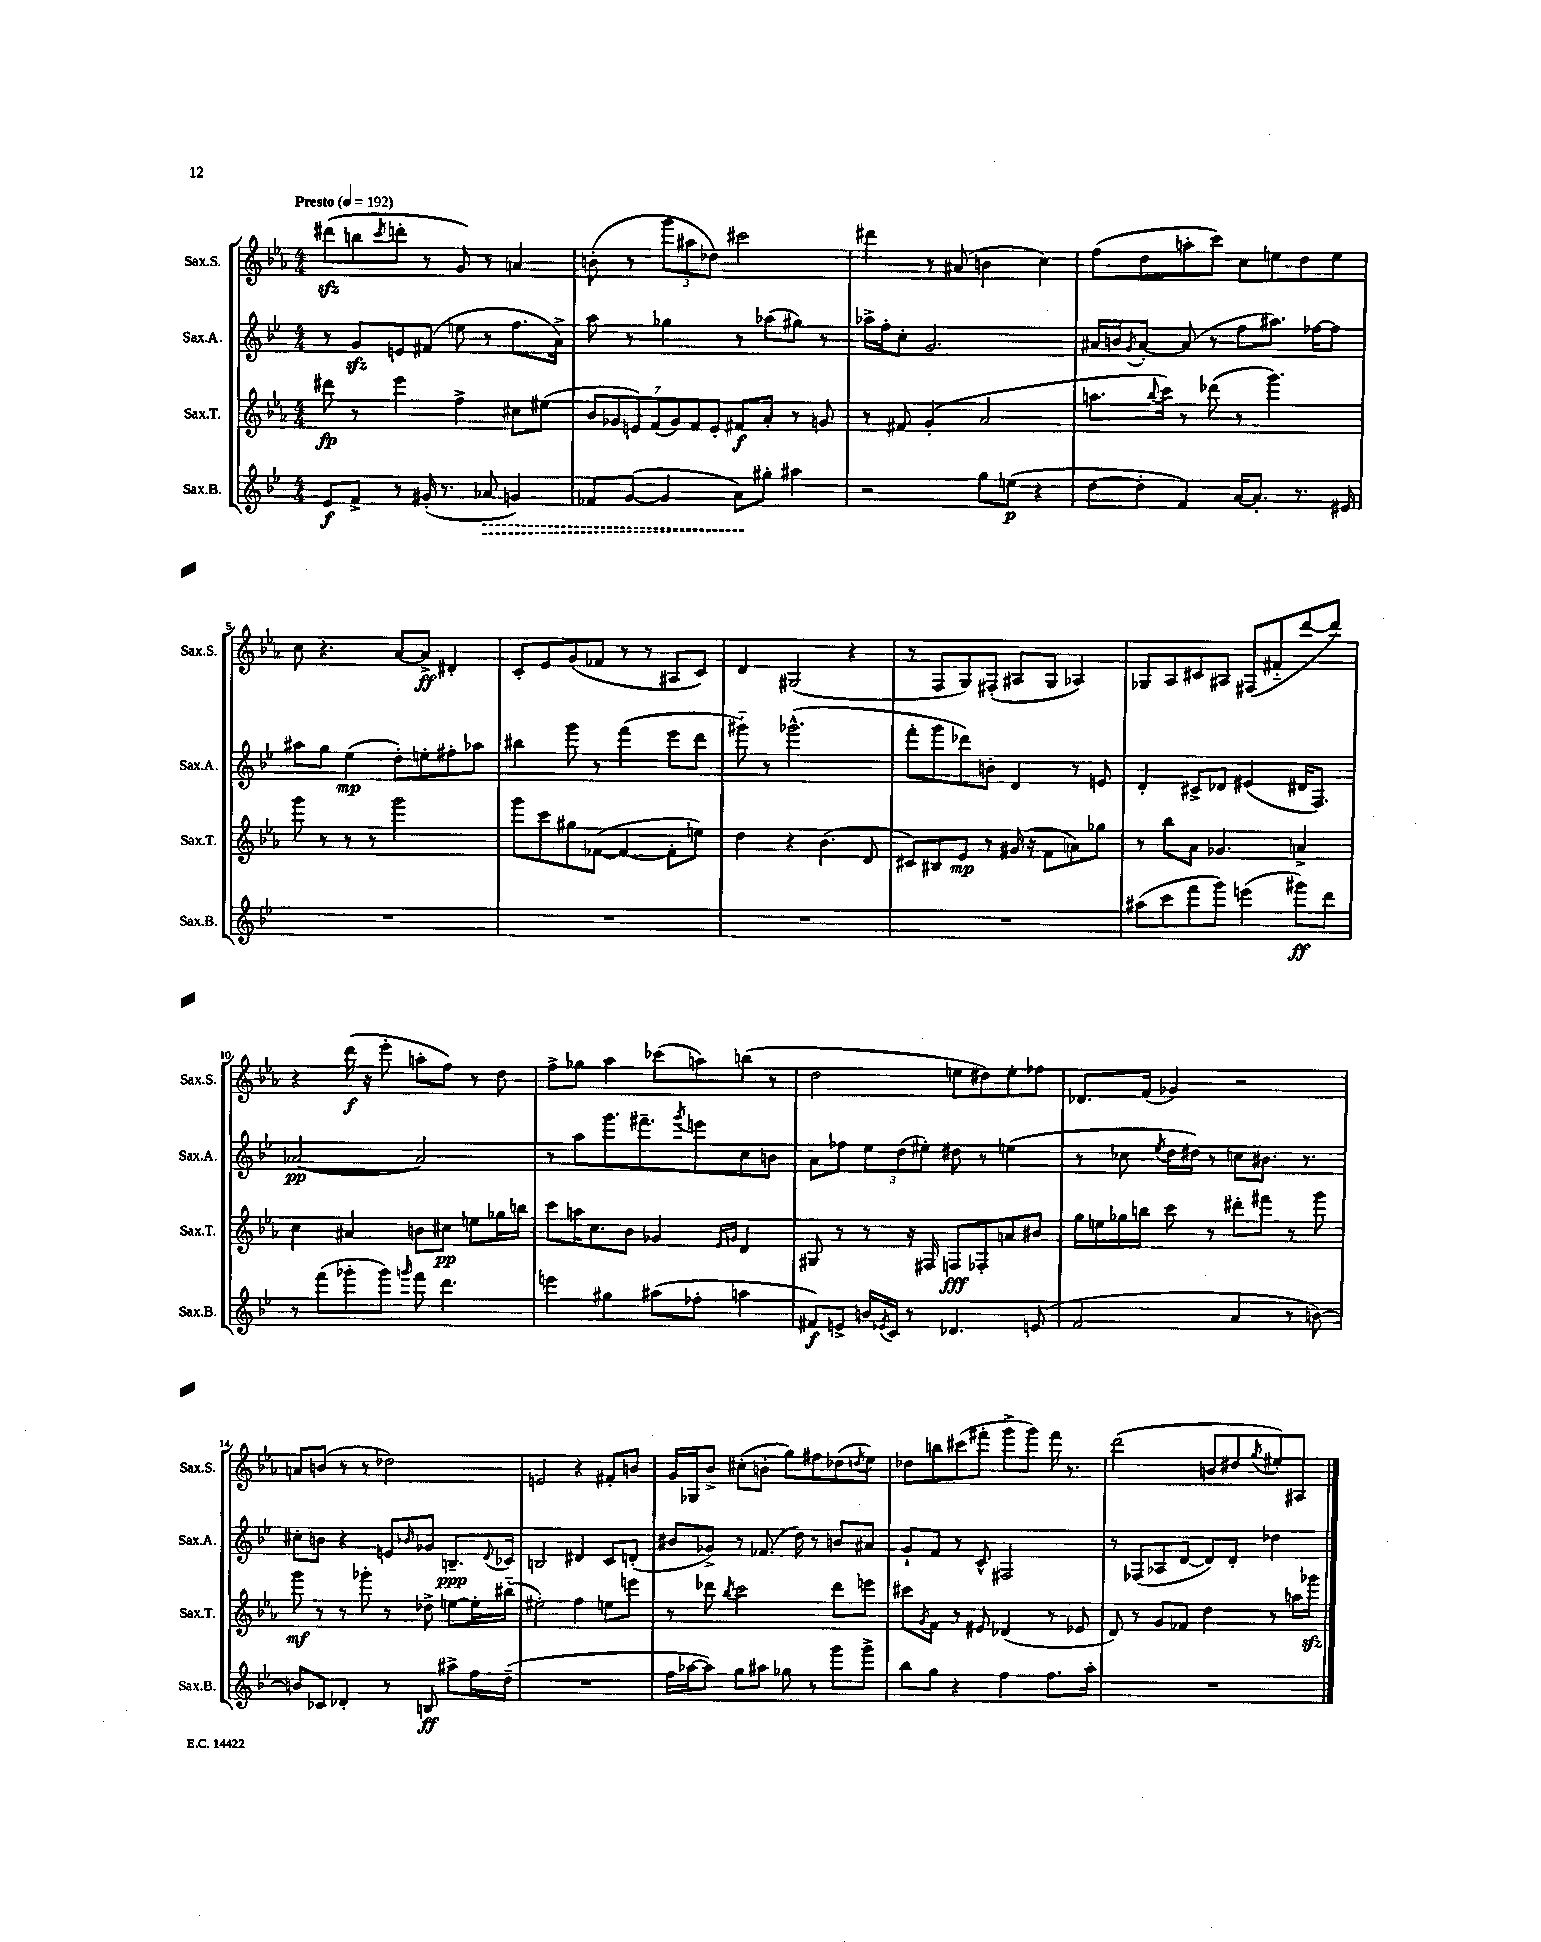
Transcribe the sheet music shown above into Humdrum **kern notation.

**kern	**kern	**kern	**kern
*staff4	*staff3	*staff2	*staff1
*clefG2	*clefG2	*clefG2	*clefG2
*k[b-e-]	*k[b-e-a-]	*k[b-e-]	*k[b-e-a-]
*M4/4	*M4/4	*M4/4	*M4/4
*MM192	*MM192	*MM192	*MM192
8e-	8ddd#	8r	(8ddd#
8f^	8r	8g	8bb
.	.	.	8qccc
8r	4eee-	8e	8ddd'
(16g#'	.	(8f#	8r
8.r	.	.	.
.	4ff^	8ee	8g)
8a-	.	8r	8r
4g)	8cc#	8.ff	4a
.	(8ee#	.	.
.	.	16a^)	.
=	=	=	=
8f-	14b-	8aa	(8b'
.	14g-	.	.
([8g	.	8r	8r
.	14e)	.	.
.	(14f	.	.
4g]	.	4gg-	12ggg
.	14g-)	.	.
.	.	.	12aa#
.	14f	.	.
.	.	.	12dd-)
.	14e'	.	.
8a)	8f#	8r	2ccc#
8gg#'	8a-'	(8aa-	.
4aa#	8r	8gg#)	.
.	8g	8r	.
=	=	=	=
2r	8r	16aa-^	4ddd#
.	.	16ff'	.
.	8f#	8cc'	.
.	(4g'	2.g	8r
.	.	.	(8a#
8gg	2a-	.	4b
(8ee	.	.	.
4r	.	.	4cc)
=	=	=	=
[8dd	8.aa	16a#	(8ff
.	.	16b	.
.	.	8qg	.
8dd']	.	[8a#'	8dd
.	8qqbb-	.	.
.	16ccc)	.	.
4f)	8r	(8a#]	8aa'
.	(8ddd-	8r	8ccc)
[16a	8r	8ff	8cc
8.a']	.	.	.
.	4.ggg)	8.aa#)	8ee
8.r	.	.	8dd
.	.	[16ff-	.
.	.	8ff-]	8ee
16e#	.	.	.
=	=	=	=
1r	8ggg	8aa#	8cc
.	8r	8gg	4.r
.	8r	(4ee-	.
.	8r	.	.
.	2ggg	8dd')	[8a-
.	.	8ee'	8a-^]
.	.	8ff#'	4d#'
.	.	8aa-	.
=	=	=	=
1r	8ggg	4bb#	8c'
.	8ccc	.	8e-
.	8gg#	8ggg	(8g
.	([8f-	8r	8f-
.	4f-_	(4fff	8r
.	.	.	8r
.	8f-']	8eee-	8A#
.	8ee)	8ddd	8c)
=	=	=	=
1r	4dd	8ggg#'~)	4d
.	.	8r	.
.	4r	(2.ggg-^^	(2G#
.	(4.b-	.	.
.	.	.	4r
.	8d	.	.
=	=	=	=
1r	8c#)	8fff'	8r
.	8B#	8ggg	8F
.	8e-	8ddd-)	8G)
.	8r	8b'	(8F#'
.	(16g#	4d	8A#
.	16r	.	.
.	8f	.	8G
.	8a)	8r	4A-)
.	8gg-	8e	.
=	=	=	=
(8aa#	8r	4d'	8G-
8ccc	8bb-	.	8A-
8fff	8a-	8c#^	8c#
8ggg)	4.g-	8d-	8A#
(4eee	.	(4e#	(8F#
.	.	.	8f#'~
8ggg#)	4a^	16d#	[8ddd
.	.	8.F)	.
8ddd	.	.	8ddd])
=	=	=	=
8r	4cc	([2a-	4r
(8fff	.	.	.
8ggg-'	4a#	.	(16ddd
.	.	.	16r
8ggg-)	.	.	8eee-'
16qqggg	.	.	.
8fff	8b	2a-])	8aa'
4.ddd	8cc#	.	8ff)
.	8ee	.	8r
.	16gg-	.	8dd
.	16bb	.	.
=	=	=	=
4eee	8ccc	8r	8ff^
.	16aa	8aa	8gg-
.	8.cc	.	.
4gg#	.	8.ggg	4aa-
.	8b-	.	.
.	.	8.fff#~	.
(8aa#	4g-	.	(8ccc-
.	.	8qggg	.
8ff-'	.	8eee	8aa)
.	16qqe-	.	.
.	16qqg	.	.
4aa	4d	8cc	(8bb
.	.	8b	8r
=	=	=	=
8f#)	8G#	8a	2dd
8e^	8r	8ff-	.
16b	8r	12ee-	.
8qe-	.	.	.
16c	.	.	.
.	.	(12dd	.
8r	16r	.	.
.	.	12ee#')	.
.	16F#	.	.
4.d-	8F	8dd#	8ee
.	8F-'	8r	8dd#)
.	8a	(4ee	8ee'
(8e	8b#	.	8ff-
=	=	=	=
2f	16gg	8r	8.d-
.	16ee	.	.
.	16gg-	8cc-	.
.	16bb	.	(16f
.	.	8qee-	.
.	8ccc	16dd	4g-)
.	.	16dd#)	.
.	8r	8r	.
4a	8ddd#'	8cc	2r
.	8fff#	8.b#	.
8r	8r	.	.
.	.	8.r	.
[8b)	8ggg	.	.
=	=	=	=
8b]	8ggg	8cc#'	8a
8c-	8r	8b	(8b
4d-'	8r	4r	8r
.	8ggg-'	.	8r
8r	8r	8e	2dd-)
.	.	16qqb-	.
8B	8dd-^	8g-	.
8aa#^	[8ee	8.B~	.
16ff	16ee']	.	.
.	.	8qqd	.
(16dd~	(16bb#'~	16c-	.
=	=	=	=
1r	2ee#')	2B	2e
.	4ff	4d#	4r
.	8ee	8c	8f#'
.	8eee	(8d'	8b
=	=	=	=
16ff	8r	8b#	16g
[16aa-	.	.	16G-
8aa-])	8ddd-	8g-^)	8b-^
.	8qbb-	.	.
8gg	2ccc	8r	(8cc#'
8aa#	.	(8.f-	8b'
8gg-	.	.	8gg)
.	.	16dd)	.
8r	.	8r	8ff#
8ggg	8ddd-	8b	(8dd-
.	.	.	8qdd
8ggg^	8eee	8a#	8ee-)
=	=	=	=
8bb-	8ccc#	8g`	8dd-
.	8qg	.	.
8gg	8f	8f	8bb
4r	8r	8r	(8ccc#
.	8e#	8c^^	8fff#'
4ff	(4d-	2F#	8ggg^
.	.	.	8ggg)
8.ff	8r	.	16fff#
.	.	.	8.r
.	8e-	.	.
16aa'	.	.	.
=	=	=	=
1r	8d)	8r	(2ddd
.	8r	(8F-	.
.	8g	8A-	.
.	8f-	[8d	.
.	4dd	8d])	8b
.	.	8d'	8dd#
.	.	.	8qgg
.	8r	4dd-	8ee#')
.	16aa	.	8A#
.	16ggg-	.	.
==	==	==	==
*-	*-	*-	*-
